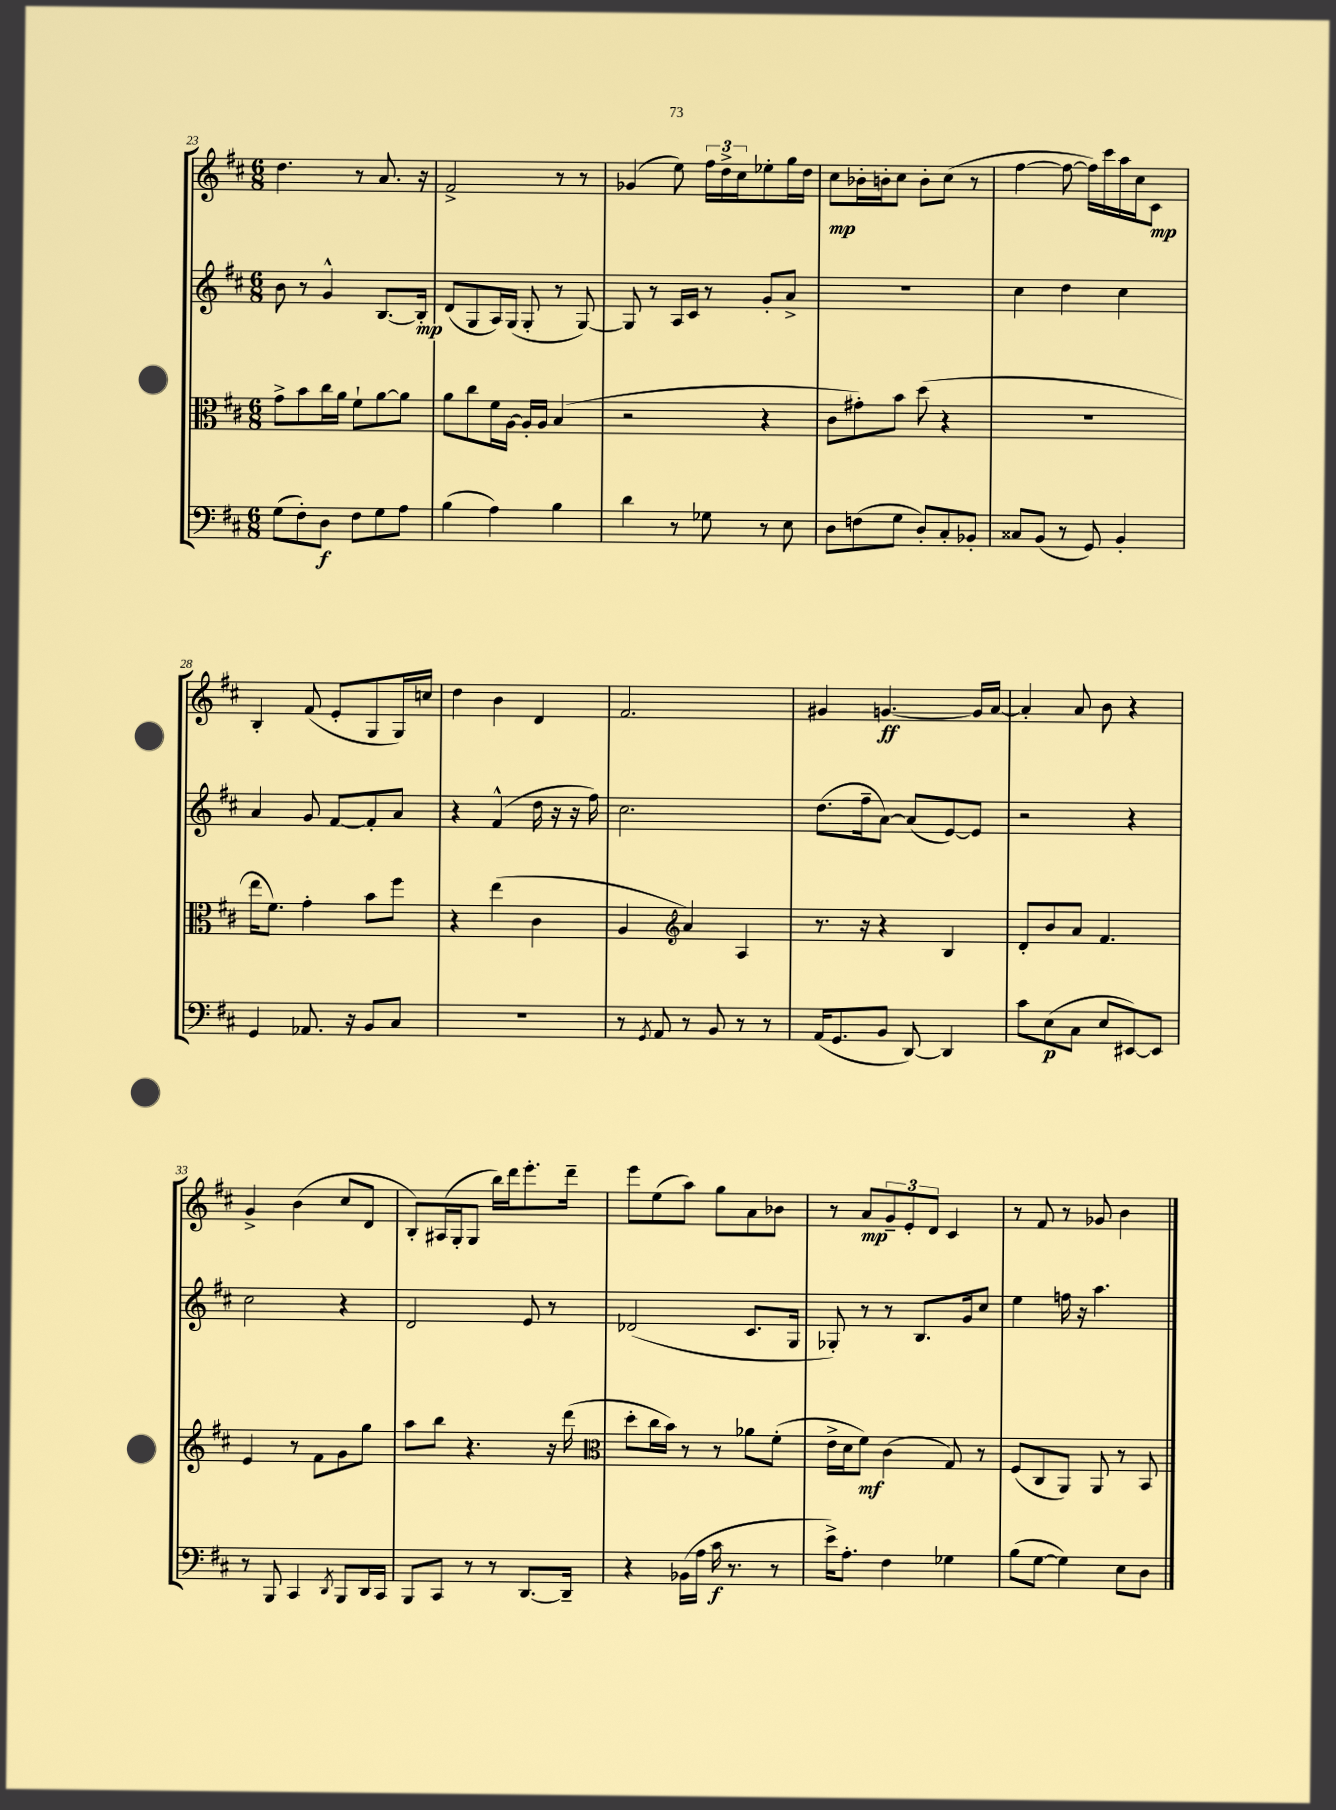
<<
\new StaffGroup <<
\new Staff = "s0" {
    \clef treble \key d \major \numericTimeSignature \time 6/8
    d''4. r8 a'8. r16 |
    fis'2-> r8 r8 |
    ges'4( e''8) \tuplet 3/2 { fis''16 d''16-> cis''16 } ees''8-. g''16 d''16 |
    cis''8\mp bes'16-. b'16-. cis''8 b'8-. cis''8( r8 |
    fis''4~ fis''8~ fis''16) cis'''16 a''16 cis''16 cis'8\mp |
    b4-. fis'8( e'8-. g8 g16) c''16 |
    d''4 b'4 d'4 |
    fis'2. |
    gis'4 g'4.~\ff g'16 a'16~ |
    a'4-. a'8 b'8 r4 |
    g'4-> b'4( cis''8 d'8 |
    b8-.) ais16( g16-. g8 b''16) d'''16 e'''8.-. d'''16-- |
    e'''8 e''8( a''8) g''8 a'8 bes'8 |
    r8 a'8\mp \tuplet 3/2 { g'8-- e'8-. d'8 } cis'4 |
    r8 fis'8 r8 ges'8 b'4 \bar "|." |
}
\new Staff = "s1" {
    \clef treble \key d \major \numericTimeSignature \time 6/8
    b'8 r8 g'4-^ b8.~ b16-.\mp |
    d'8( g8 a16) g16( g8-. r8 g8~) |
    g8 r8 a16 cis'16 r8 g'8-. a'8-> |
    R2. |
    cis''4 d''4 cis''4 |
    a'4 g'8 fis'8~ fis'8-. a'8 |
    r4 fis'4-^( d''16 r16 r16 fis''16) |
    cis''2. |
    d''8.( fis''16-- a'8~) a'8( e'8~) e'8 |
    r2 r4 |
    cis''2 r4 |
    d'2 e'8 r8 |
    des'2( cis'8. g16 |
    ges8-.) r8 r8 b8. g'16 cis''8 |
    e''4 f''16 r16 a''4. \bar "|." |
}
\new Staff = "s2" {
    \clef alto \key d \major \numericTimeSignature \time 6/8
    g'8-> b'8 cis''16 a'16 fis'8-! a'8~ a'8 |
    a'8 cis''8 fis'16 a16~ a16-. a16 b4( |
    r2 r4 |
    cis'8 gis'8-.) b'8 d''8( r4 |
    R2. |
    e''16 fis'8.) g'4-. b'8 fis''8 |
    r4 e''4( cis'4 |
    a4 \clef treble a'4) a4 |
    r8. r16 r4 b4 |
    d'8-. b'8 a'8 fis'4. |
    e'4 r8 fis'8 g'8 g''8 |
    a''8 b''8 r4. r16 d'''16( |
    \clef alto d''8-. cis''16 b'16) r8 r8 aes'8 fis'8-.( |
    e'16-> d'16 fis'8\mf) cis'4( g8) r8 |
    fis8( cis8 a,8) a,8 r8 b,8 \bar "|." |
}
\new Staff = "s3" {
    \clef bass \key d \major \numericTimeSignature \time 6/8
    g8( fis8-.) d8\f fis8 g8 a8 |
    b4( a4) b4 |
    d'4 r8 ges8 r8 e8 |
    d8 f8( g8 d8-.) cis8-. bes,8-. |
    cisis8 b,8( r8 g,8) b,4-. |
    g,4 aes,8. r16 b,8 cis8 |
    R2. |
    r8 \acciaccatura { g,8 } a,8 r8 b,8 r8 r8 |
    a,16( g,8. b,8 d,8~) d,4 |
    cis'8 e8\p( cis8 e8 eis,8~) eis,8 |
    r8 b,,8 cis,4 \acciaccatura { d,8 } b,,8 d,16 cis,16 |
    b,,8 cis,8 r8 r8 d,8.~ d,16-- |
    r4 bes,16( a16 cis'16\f r8. r8 |
    e'16->) a8.-. fis4 ges4 |
    b8( g8~ g4) e8 d8 \bar "|." |
}
>>
>>
\layout { \context { \Score currentBarNumber = #23 } }
